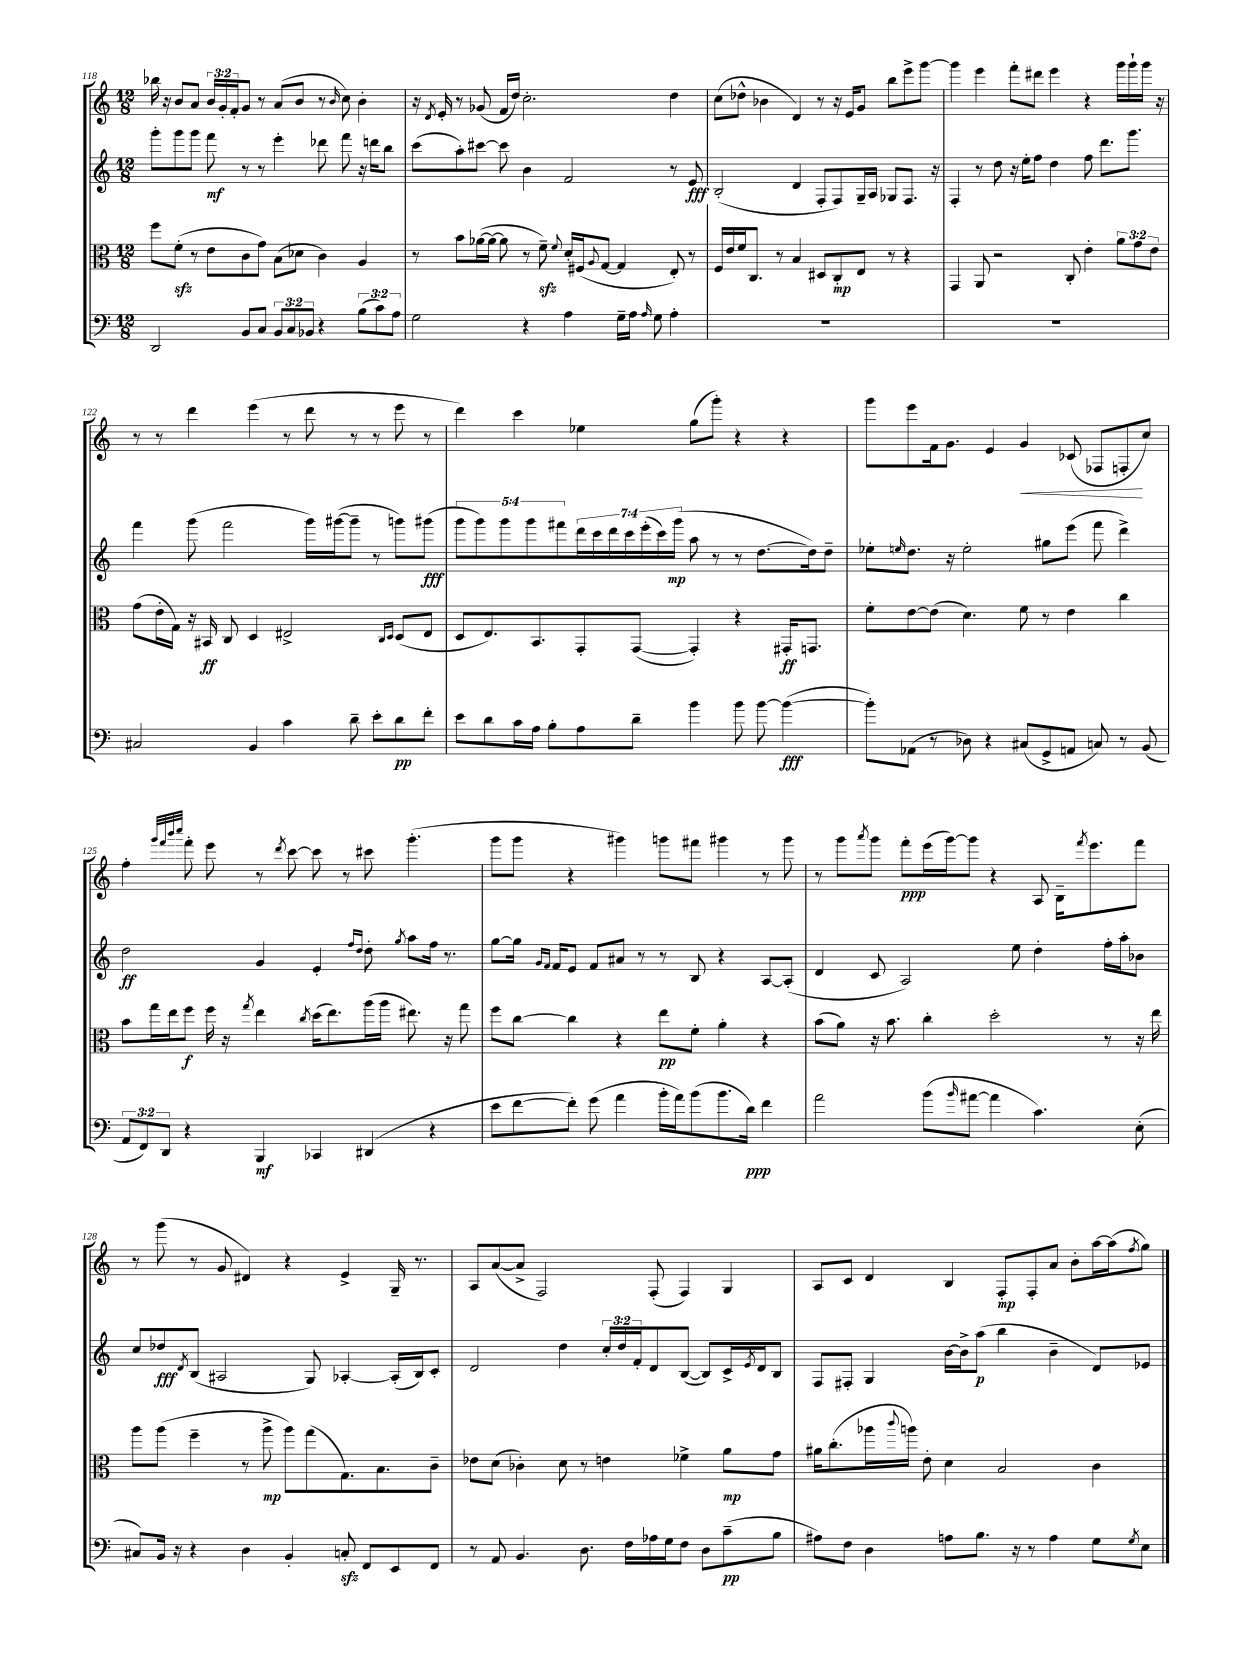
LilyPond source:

<<
\new StaffGroup <<
\new Staff = "s0" {
    \clef treble \key c \major \numericTimeSignature \time 12/8 \override Staff.TupletNumber.text = #tuplet-number::calc-fraction-text
    bes''16 r16 b'8 a'8 \tuplet 3/2 { b'16 g'16-. f'16-. } g'8 r8 a'8( b'8 r8 \grace { b'16 } c''8) b'4-. |
    r16 \acciaccatura { d'8 } e'16-. r8 ges'8( f'16 d''16) c''2.-. d''4 |
    c''8( des''8-^ bes'4 d'4) r8 r16 e'16 g'8 b''8 e'''8-> g'''8~ |
    g'''4 e'''4 f'''8-. dis'''8 e'''4 r4 g'''16 g'''16-! g'''16 r16 |
    r8 r8 d'''4 e'''4( r8 d'''8 r8 r8 e'''8 r8 |
    d'''4) c'''4 ees''4 g''8( g'''8-.) r4 r4 |
    g'''8 e'''8 f'16 g'8. e'4 g'4\< ces'8( fes8 f8-.\! c''8) |
    f''4-. \grace { g'''32 f'''32 b'''32 c''''32 } f'''8-. e'''8 r8 \acciaccatura { d'''8 } c'''8~ c'''8 r8 cis'''8 g'''4.-.( |
    g'''8 g'''8 r4 gis'''4) g'''8 fis'''8 gis'''4 r8 gis'''8 |
    r8 g'''8 \acciaccatura { a'''8 } g'''8 f'''8-.\ppp e'''16( g'''16~) g'''8 r4 a8 b16-- \acciaccatura { f'''8 } e'''8. f'''8 |
    r8 g'''8( r8 g'8 dis'4) r4 e'4-> g16-- r8. |
    a8 a'8~( a'8-> f2) f8-.( f4) g4 |
    a8 c'8 d'4 b4 f8-.\mp f8-. a'8 b'8-. a''16~ a''16( \acciaccatura { f''8 } g''8) \bar "|." |
}
\new Staff = "s1" {
    \clef treble \key c \major \numericTimeSignature \time 12/8 \override Staff.TupletNumber.text = #tuplet-number::calc-fraction-text
    g'''8-. g'''8 g'''8 f'''8\mf r8 r8 e'''4-. des'''8 f'''8 r16 d'''16 b''8 |
    c'''8( a''8-.) cis'''8~ cis'''8 b'4 f'2 r8 e'8\fff |
    b2-.( d'4 f8-. f8) g16-- a16 ges8 f8. r16 |
    f4-. r8 d''8 r16 e''16-. f''8 d''4 f''8 d'''8. g'''8. |
    f'''4 g'''8( f'''2 g'''16) gis'''16~( gis'''8-- r8 g'''8) gis'''8\fff( |
    \tuplet 5/4 { g'''8 g'''8) g'''8 g'''8 fis'''8 } \tuplet 7/4 { d'''16 c'''16 d'''16 c'''16 e'''16-.( c'''16) g'''16\mp( } a''8 r8 r8 d''8.~ d''16) d''8-- |
    ees''8-. \grace { e''16 } d''8. r16 e''2-. gis''8 e'''8( f'''8 d'''4->) |
    d''2\ff g'4 e'4-. \grace { f''16 d''16 } d''8-. \acciaccatura { g''8 } a''8 f''16 r8. |
    g''8~ g''16 \grace { g'16 f'16 } f'16 e'8 f'8 ais'8 r8 r8 b8 r4 a8~ a8-.( |
    d'4 c'8 a2) e''8 d''4-. f''16-. a''16-. bes'8 |
    c''8 des''8\fff \acciaccatura { d'8 } b8( ais2 g8) aes4~-. aes16-.( b16) c'8-. |
    d'2 d''4 \tuplet 3/2 { c''16-. d''16 f'16-. } d'8 b8~( b8) c'16-> \acciaccatura { e'8 } d'16 b8 |
    f8 fis8-. g4 b'16~ b'16-> a''8\p( b''4 b'4-- d'8) ees'8 \bar "|." |
}
\new Staff = "s2" {
    \clef alto \key c \major \numericTimeSignature \time 12/8 \override Staff.TupletNumber.text = #tuplet-number::calc-fraction-text
    f''8 f'8-.\sfz( r8 e'8 c'8 g'8) b8( des'8 c'4) a4 |
    r8 b'8 aes'16~( aes'16~ aes'8 r8 f'8--\sfz) \appoggiatura { f'8 } d'16-. fis16( \appoggiatura { a8 } g8~ g4 e8-.) r8 |
    f16 e'16 f'16 c8. r8 b4 dis8 c8-.\mp e8 r8 r4 |
    g,4 a,8 r2 c8-. e'4-. \tuplet 3/2 { a'8 g'8 e'8 } |
    g'8( e'16-. g16) r16 bis,16\ff c8 d4 eis2-> \grace { c16 d16 } d8( eis8 |
    d8 e8.) b,8. g,8-. g,8~( g,4-.) r4 gis,16-.\ff g,8. |
    f'8-. e'8~ e'8( d'4.) f'8 r8 e'4 c''4 |
    b'8 g''16 e''16 f''8\f f''16 r16 \acciaccatura { g''8 } e''4 \acciaccatura { c''8 } d''16( e''8.) a''16( a''16 eis''8.) r16 g''8 |
    f''8 c''8~ c''4 r4 e''8\pp f'8-. a'4-. r4 |
    b'8( a'8) r16 b'8. c''4-. d''2-. r8 r16 e''16 |
    a''8 a''8( f''4-- r8 a''8->\mp a''8) g''8( g8.) b8. c'8-- |
    ees'8 d'8( ces'4-.) d'8 r8 e'4 fes'4-> a'8\mp g'8 |
    ais'16 c''8.-.( aes''16 \appoggiatura { c'''8 } a''16) e'8-. d'4 b2 c'4 \bar "|." |
}
\new Staff = "s3" {
    \clef bass \key c \major \numericTimeSignature \time 12/8 \override Staff.TupletNumber.text = #tuplet-number::calc-fraction-text
    d,2 b,8 c8 \tuplet 3/2 { b,8 c8 bes,8 } r4 \tuplet 3/2 { b8( c'8) a8 } |
    g2 r4 a4 g16-- a16 \grace { a16 } g8 a4-. |
    R1. |
    R1. |
    cis2 b,4 c'4 d'8-- e'8-. d'8\pp f'8-. |
    e'8 d'8 c'16 a16 b8-. a8 d'8-- b'4 b'8 b'8~ b'4~\fff( |
    b'8-.) aes,8( r8 des8) r4 cis8( g,8-> a,8 c8) r8 b,8( |
    \tuplet 3/2 { a,8 f,8) d,8 } r4 b,,4\mf ces,4 dis,4( r4 |
    e'8 f'8~ f'8-.) g'8( a'4 b'16-. a'16) b'8( b'8. d'16\ppp) f'4 |
    a'2 b'8( \grace { b'16 } ais'8~ ais'4 c'4.) e8-.( |
    cis8) b,16 r16 r4 d4 b,4-. c8-.\sfz f,8 e,8 f,8 |
    r8 a,8 b,4. d8. f16 aes16 g16 f8 d8 c'8--\pp( b8 |
    ais8) f8 d4 a8 b8. r16 r8 a4 g8 \acciaccatura { g8 } e8 \bar "|." |
}
>>
>>
\layout { \context { \Score currentBarNumber = #118 } }
